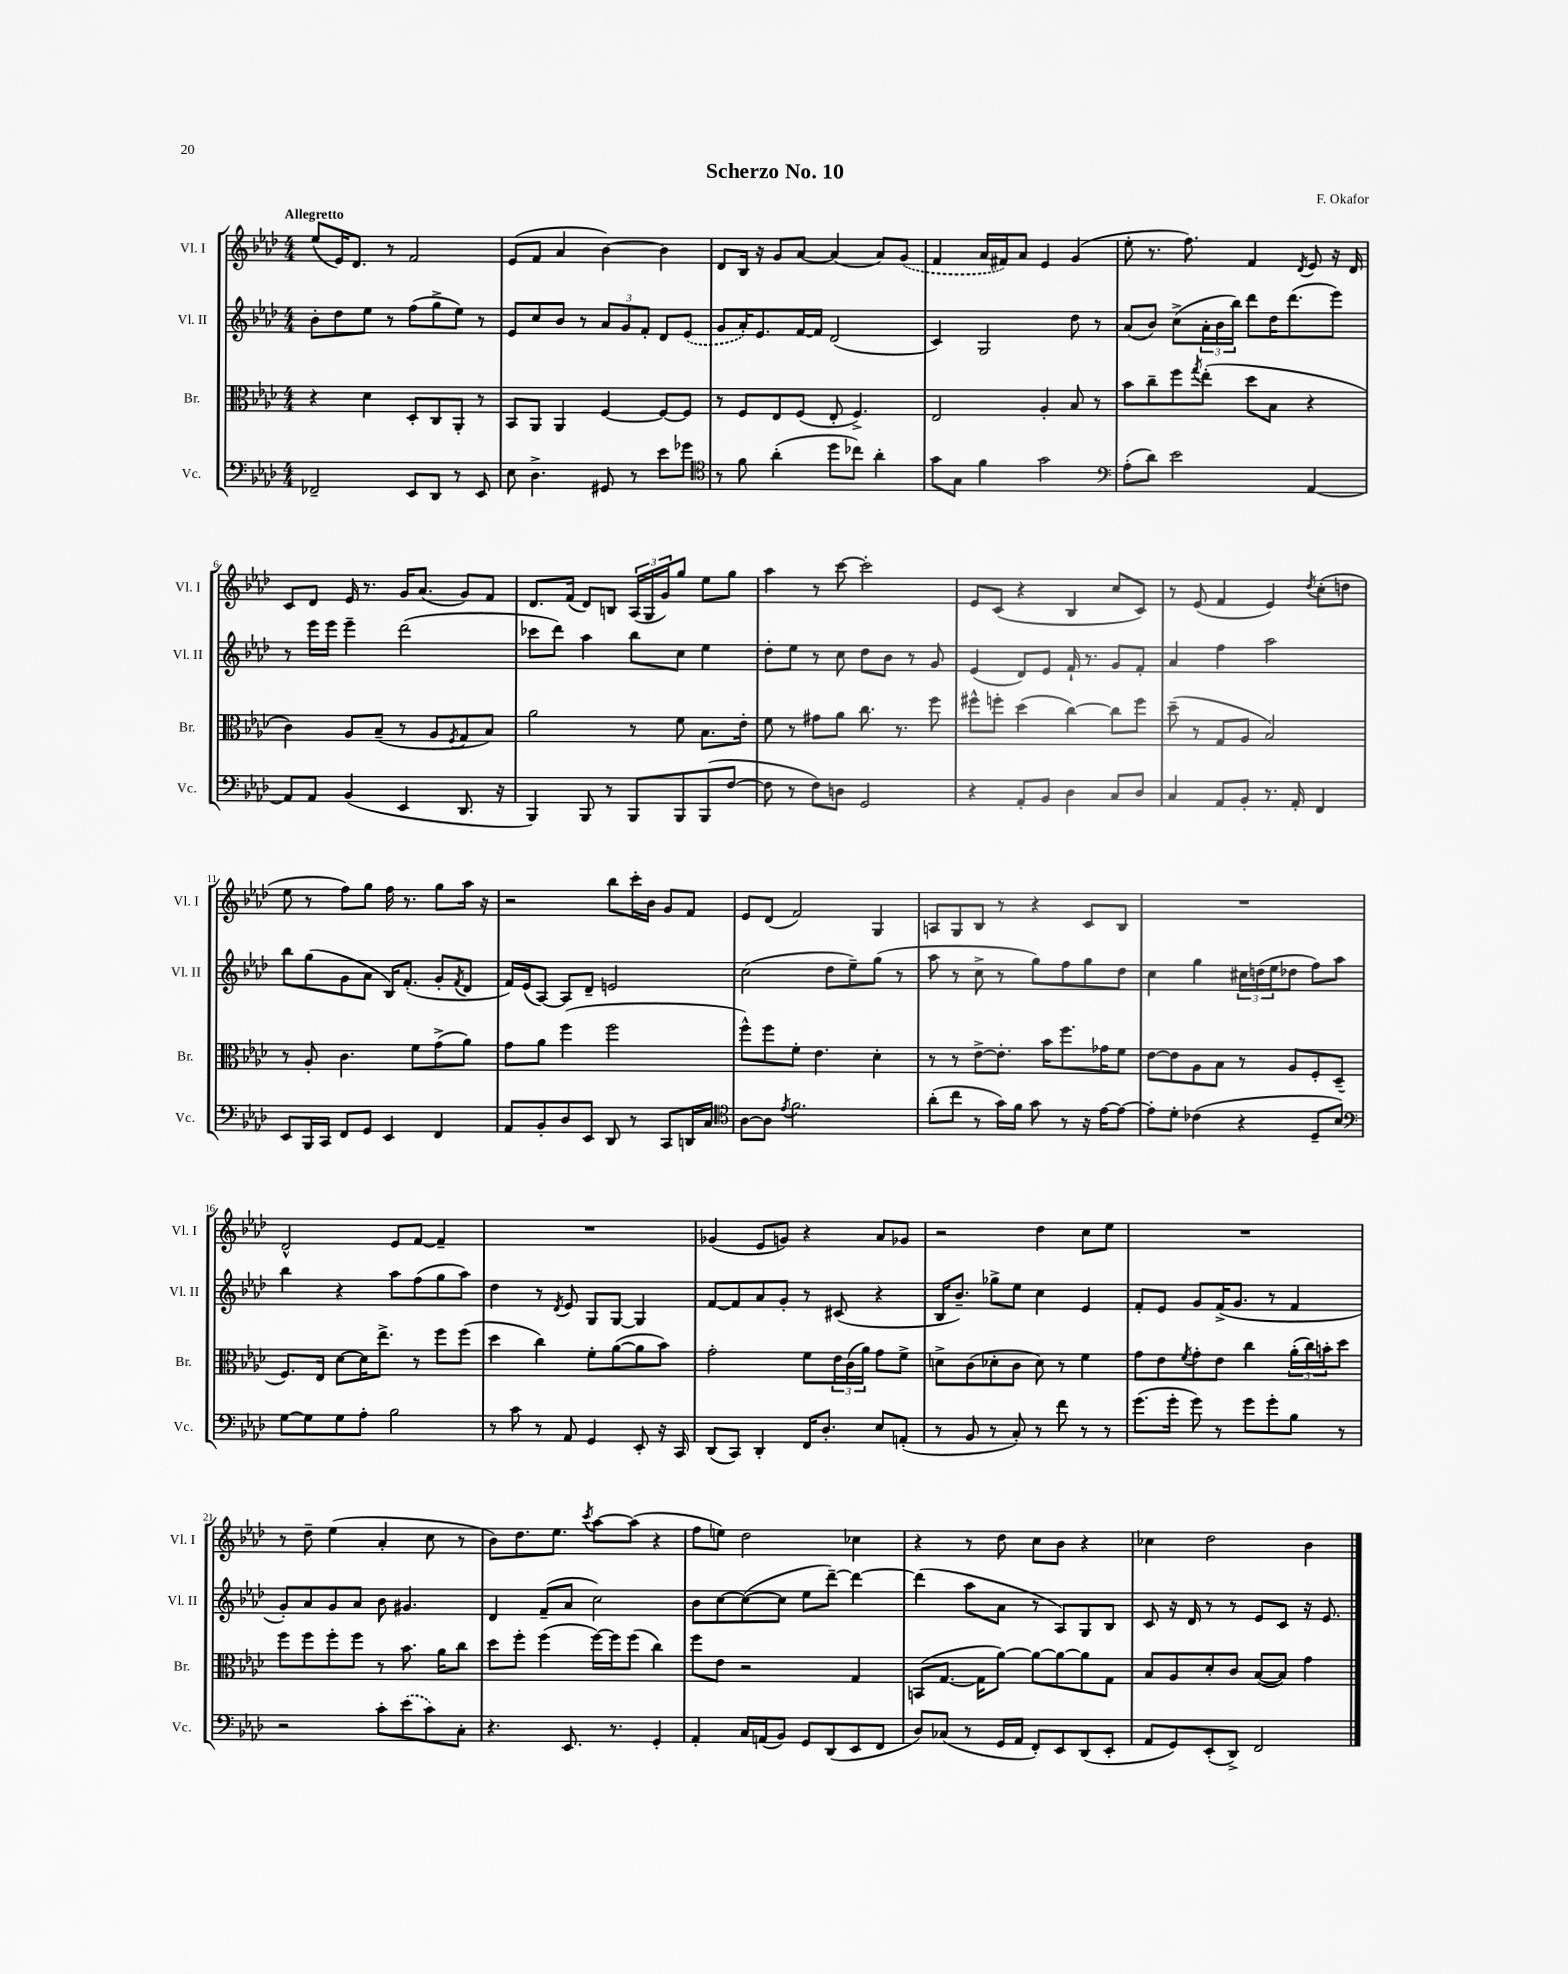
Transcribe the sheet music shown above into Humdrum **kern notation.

**kern	**kern	**kern	**kern
*part4	*part3	*part2	*part1
*staff4	*staff3	*staff2	*staff1
*I"Vc.	*I"Br.	*I"Vl. II	*I"Vl. I
*I'Vc.	*I'Br.	*I'Vl. II	*I'Vl. I
*clefF4	*clefC3	*clefG2	*clefG2
*k[b-e-a-d-]	*k[b-e-a-d-]	*k[b-e-a-d-]	*k[b-e-a-d-]
*M4/4	*M4/4	*M4/4	*M4/4
=1	=1	=1	=1
!	!	!	!LO:TX:a:B:t=Allegretto
2FF-X~/	4r	8b-'\L	(8ee-/L
.	.	8dd-\	16e-/K)
.	.	.	8.d-/J
.	4d-\	8ee-\J	.
.	.	8r	8r
8EE-/L	8D-'/L	(8ff\L	2f/
8DD-/J	8C/	8gg^\	.
8r	8AA-'/J	8ee-\J)	.
8EE-/	8r	8r	.
=2	=2	=2	=2
8E-\	8BB-/L	8e-/L	(8e-/L
4.D-^\	8AA-/J	8cc/	8f/J
.	4AA-/	8b-/J	4a-/
.	.	8r	.
8GG#X/	[4F/	12a-/L	[4b-\)
.	.	12g/	.
8r	.	.	.
.	.	12f'/J	.
8e-\L	8F/L_	8d-/L	4b-\]
8g-X\J	8F/J]	(8e-/J	.
=3	=3	=3	=3
*clefC4	*	*	*
8r	8r	8g/L	8d-/L
8f\	8F/L	16a-'/K)	16B-/Jk
.	.	8.e-/	16r
(4a-'\	8E-/	.	8g/L
.	(8F/J	[16f/L	[8a-/J
.	.	16f/JJ]	.
8dd-\L	8E-'/	(2d-/	(4a-/]
8cc-X\J)	4.F^/)	.	.
4a-'\	.	.	8a-/L)
.	.	.	(8g/J
=4	=4	=4	=4
8g\L	2E-/	4c/)	4f/
8G\J	.	.	.
4f\	.	2G/	16a-/LL
.	.	.	16f#X/J)
.	.	.	8a-/J
2g\	4A-'/	.	4e-/
.	8B-/	8dd-\	(4g/
.	8r	8r	.
=5	=5	=5	=5
*clefF4	*	*	*
(8A-'\L	8b-\L	(8a-/L	8ee-'\
8d-\J)	8cc~\	8b-/J)	8.r
2e-\	8ff\	(8cc^\L	.
.	.	.	8.ff\)
.	8qgg/	.	.
.	(8ee-'\J	24a-'\L	.
.	.	24b-\	.
.	.	24bb-\JJ)	.
.	8dd-\L	8ddd-\L	4f/
.	8B-\J	16dd-\K	.
.	.	(8.ddd-\	.
.	.	.	8qd-/
[4AA-/	4r	.	8e-/
.	.	8eee-\J)	16r
.	.	.	16d-/
!!LO:LB:g=z
=6	=6	=6	=6
8AA-/L]	4c\)	8r	8c/L
8AA-/J	.	16eee-\LL	8d-/J
.	.	16eee-\JJ	.
(4BB-/	8A-/L	4eee-~\	16e-/
.	.	.	8.r
.	(8B-~/J	.	.
4EE-/	8r	(2ddd-\	16g/KL
.	.	.	(8.a-/J
.	8A-/L	.	.
.	8qF/	.	.
8.DD-/	8G/	.	8g/L)
.	8B-/J)	.	8f/J
16r	.	.	.
=7	=7	=7	=7
4BBB-/)	2a-\	8ccc-X\L	8.d-/L
.	.	8ddd-\J)	.
.	.	.	(16f/Jk
8BBB-/	.	4aa-\	8d-/L)
8r	.	.	8Bn/J
8BBB-/L	8r	8bb-\L	(24A-/LL
.	.	.	24G/
.	.	.	24g/J)
8BBB-/	8f\	8cc\J	8gg/J
(8BBB-/	8.B-\L	4ee-\	8ee-\L
[8F/J	.	.	8gg\J
.	16e-'\Jk	.	.
=8	=8	=8	=8
8F\]	8f\	8dd-'\L	4aa-\
8r	8r	8ee-\J	.
8F\L)	8g#X\L	8r	8r
8Dn\J	8a-\J	8cc\	[8ccc\
2GG/	8.cc\	8dd-\L	2ccc'\]
.	.	8b-\J	.
.	8.r	.	.
.	.	8r	.
.	8ff\	8g/	.
=9	=9	=9	=9
4r	8ff#X^^\L	(4e-/	8e-/L
.	8ffn'\J	.	(8c/J
8AA-'/L	(4dd-\	8d-/L)	4r
8BB-/J	.	8e-/J	.
4D-\	[4cc\)	16f`/	4B-/
.	.	8.r	.
8C/L	8cc\L]	8g/L	8cc/L
8D-/J	8ff\J	8f'/J	8c/J)
=10	=10	=10	=10
4C/	(8dd-~\	4a-/	8r
.	8r	.	(8e-/
8AA-/L	8G/L	4ff\	4f/
8BB-'/J	8A-/J	.	.
8.r	2B-/)	2aa-\	4e-/)
16AA-'/	.	.	.
.	.	.	8qdd-/
4FF/	.	.	(8cc'\L
.	.	.	8ddn\J
!!LO:LB:g=z
=11	=11	=11	=11
8EE-/L	8r	8bb-\L	8ee-\
16BBB-/L	8A-'/	(8gg\	8r
16CC/JJ	.	.	.
8FF/L	4.c\	8g\	8ff\L)
8GG/J	.	8a-\J	8gg\J
4EE-/	.	16B-/KL)	16ff\
.	.	(8.f'/J	8.r
.	8f\L	.	.
4FF/	(8g^\	8g'/L	8gg\L
.	.	8qf/	.
.	8a-\J)	8d-/J	16aa-\Jk
.	.	.	16r
=12	=12	=12	=12
8AA-/L	8g\L	16f/LL)	2r
.	.	(16e-/J	.
8BB-'/	8a-\J	[8A-/J)	.
8D-/	(4ff\	8A-/L]	.
8EE-/J	.	8d-~/J	.
8DD-/	2ff\	2en/	8bb-\L
8r	.	.	16ccc'\L
.	.	.	16b-\JJ
8CC/L	.	.	8g/L
16DDn/L	.	.	8f/J
16C/JJ	.	.	.
=13	=13	=13	=13
*clefC4	*	*	*
[8A-\L	8ff^^\L)	(2cc\	8e-/L
8A-\J]	8ff\	.	(8d-/J
8qe-/	.	.	.
2.f\	8f'\J	.	2f/)
.	4.e-\	.	.
.	.	8dd-\L	.
.	.	8ee-~\)	.
.	4d-'\	(8gg\J	4G/
.	.	8r	.
=14	=14	=14	=14
(8a-'\L	8r	8aa-\	8An/L
8cc\J	8r	8r	8G/
8r	[8e-^\L	8cc^\	8B-/J
16g\LL)	8.e-'\J]	8r	8r
16f\JJ	.	.	.
8g\	.	8gg\L)	4r
.	16b-\KL	.	.
8r	8.ff\	8ff\	.
16r	.	8gg\	8c/L
[16e-\KL	16g-X\K	.	.
8e-\J_	8f\J	8dd-\J	8B-/J
=15	=15	=15	=15
8e-'\L]	[8e-\L	4cc\	1r
8d-'\J	8e-\]	.	.
(4c-X\	8A-\	4gg\	.
.	8B-\J	.	.
4r	8r	24cc#X\LL	.
.	.	(24ddn\	.
.	.	24ee-\J	.
.	8A-/L	8dd-X\J	.
8D-~/L	8F'/	8ff\L)	.
8B-/J)	(8D-~/J	8aa-\J	.
!!LO:LB:g=z
=16	=16	=16	=16
*clefF4	*	*	*
[8G\L	8.F/L)	4bb-\	2d-^^/
8G\]	.	.	.
.	16E-/Jk	.	.
8G\	[8d-\L	4r	.
8A-'\J	16d-\K]	.	.
.	8.ee-^\J	.	.
2B-\	.	8aa-\L	8e-/L
.	8r	(8ff\	[8f/J
.	8ff\L	8gg\	4f~/]
.	(8ff\J	8aa-\J)	.
=17	=17	=17	=17
8r	4dd-\	4dd-\	1r
8c\	.	.	.
8r	4cc\)	8r	.
.	.	8qd-/	.
8AA-/	.	8e-/	.
4GG/	8f'\L	8G/L	.
.	([8a-\	[8G/J	.
8EE-'/	8a-\]	4G/]	.
16r	8b-\J)	.	.
16CC/	.	.	.
=18	=18	=18	=18
(8DD-/L	2g'\	[8f/L	(4g-X/
8CC/J)	.	8f/]	.
4DD-'/	.	8a-/	8e-/L
.	.	8g'/J	8gn/J)
16FF/KL	8f\L	8r	4r
8.D-'/J	.	.	.
.	24e-\L	(8c#X/	.
.	(24c\	.	.
.	24a-\JJ)	.	.
8E-/L	8g\L	4r	8a-/L
(8AAn'/J	8f^\J	.	8g-X/J
=19	=19	=19	=19
8r	8dn^\L	16B-/KL	2r
.	.	8.b-~/J)	.
8BB-/	(8c\	.	.
8r	8d-X'\	8gg-X^\L	.
8C'/)	8c\J	8ee-\J	.
8r	8d-\)	4cc\	4dd-\
8f\	8r	.	.
8r	4f\	4e-/	8cc\L
8r	.	.	8ee-\J
=20	=20	=20	=20
(8.g\L	8g\L	8f'/L	1r
.	8e-\	8e-/J	.
16g'\Jk	.	.	.
.	8qf/	.	.
8g\)	8g'\	8g/L	.
8r	8e-\J	(16f^/K	.
.	.	8.g/J	.
8g\L	4cc\	.	.
8g'\	.	8r	.
8B-\J	(24a-'\LL	4f/	.
.	24cc\)	.	.
.	24bn'\J	.	.
8r	8dd-\J	.	.
!!LO:LB:g=z
=21	=21	=21	=21
2r	8ff\L	8g'/L)	8r
.	8ff\	8a-/	8dd-~\
.	8ff'\	8g/	(4ee-\
.	8ff\J	8a-/J	.
8c'\L	8r	8b-\	4a-'/
(8e-\	8.b-\	4.g#X/	.
8c\)	.	.	8cc\
.	16a-\KL	.	.
8C'\J	8cc\J	.	8r
=22	=22	=22	=22
4.r	8dd-\L	4d-/	8b-\L)
.	8ff'\J	.	8.dd-\
.	(4ff\	(8f~/L	.
.	.	.	8.ee-\J
8.EE-/	.	8a-/J	.
.	.	.	8qccc/
.	[16ff\LL)	2cc\)	[8aa-\L
8.r	16ff\J]	.	.
.	(8ff\J	.	(8aa-\J]
4GG'/	4cc\)	.	4r
=23	=23	=23	=23
4AA-'/	8ff\L	8b-\L	8ff\L
.	8e-\J	[8cc\	8een\J)
16C/LL	2r	(8cc\_	2dd-\
(16AAn/J	.	.	.
8BB-/J)	.	8cc\J]	.
8GG/L	.	8ee-\L	.
(8DD-/	.	[8ddd-~\J)	.
8EE-/	4G/	4ddd-\_	4cc-X\
8FF/J	.	.	.
=24	=24	=24	=24
8D-/L)	(8BBn/L	(4ddd-\]	4r
(8C-X/J	[8.G/J	.	.
8r	.	8aa-\L	8r
.	16G\KL]	.	.
16GG/LL	[8a-\J)	8a-\J	8dd-\
16AA-/JJ	.	.	.
8FF'/L)	8a-\L_	8r	8cc\L
8EE-/	8a-\_	8A-/L)	8b-\J
(8DD-/	8a-\]	8G/	4r
8EE-'/J	8G\J	8B-/J	.
=25	=25	=25	=25
8AA-/L	8B-/L	8c/	4cc-X\
8GG/)	8A-/	16r	.
.	.	16d-/	.
(8EE-'/	8d-'/	8r	2dd-\
8DD-^/J)	8c/J	8r	.
2FF/	([8B-/L	8e-/L	.
.	8B-/J])	8c/J	.
.	4g\	16r	4b-\
.	.	8.e-/	.
==	==	==	==
*-	*-	*-	*-
